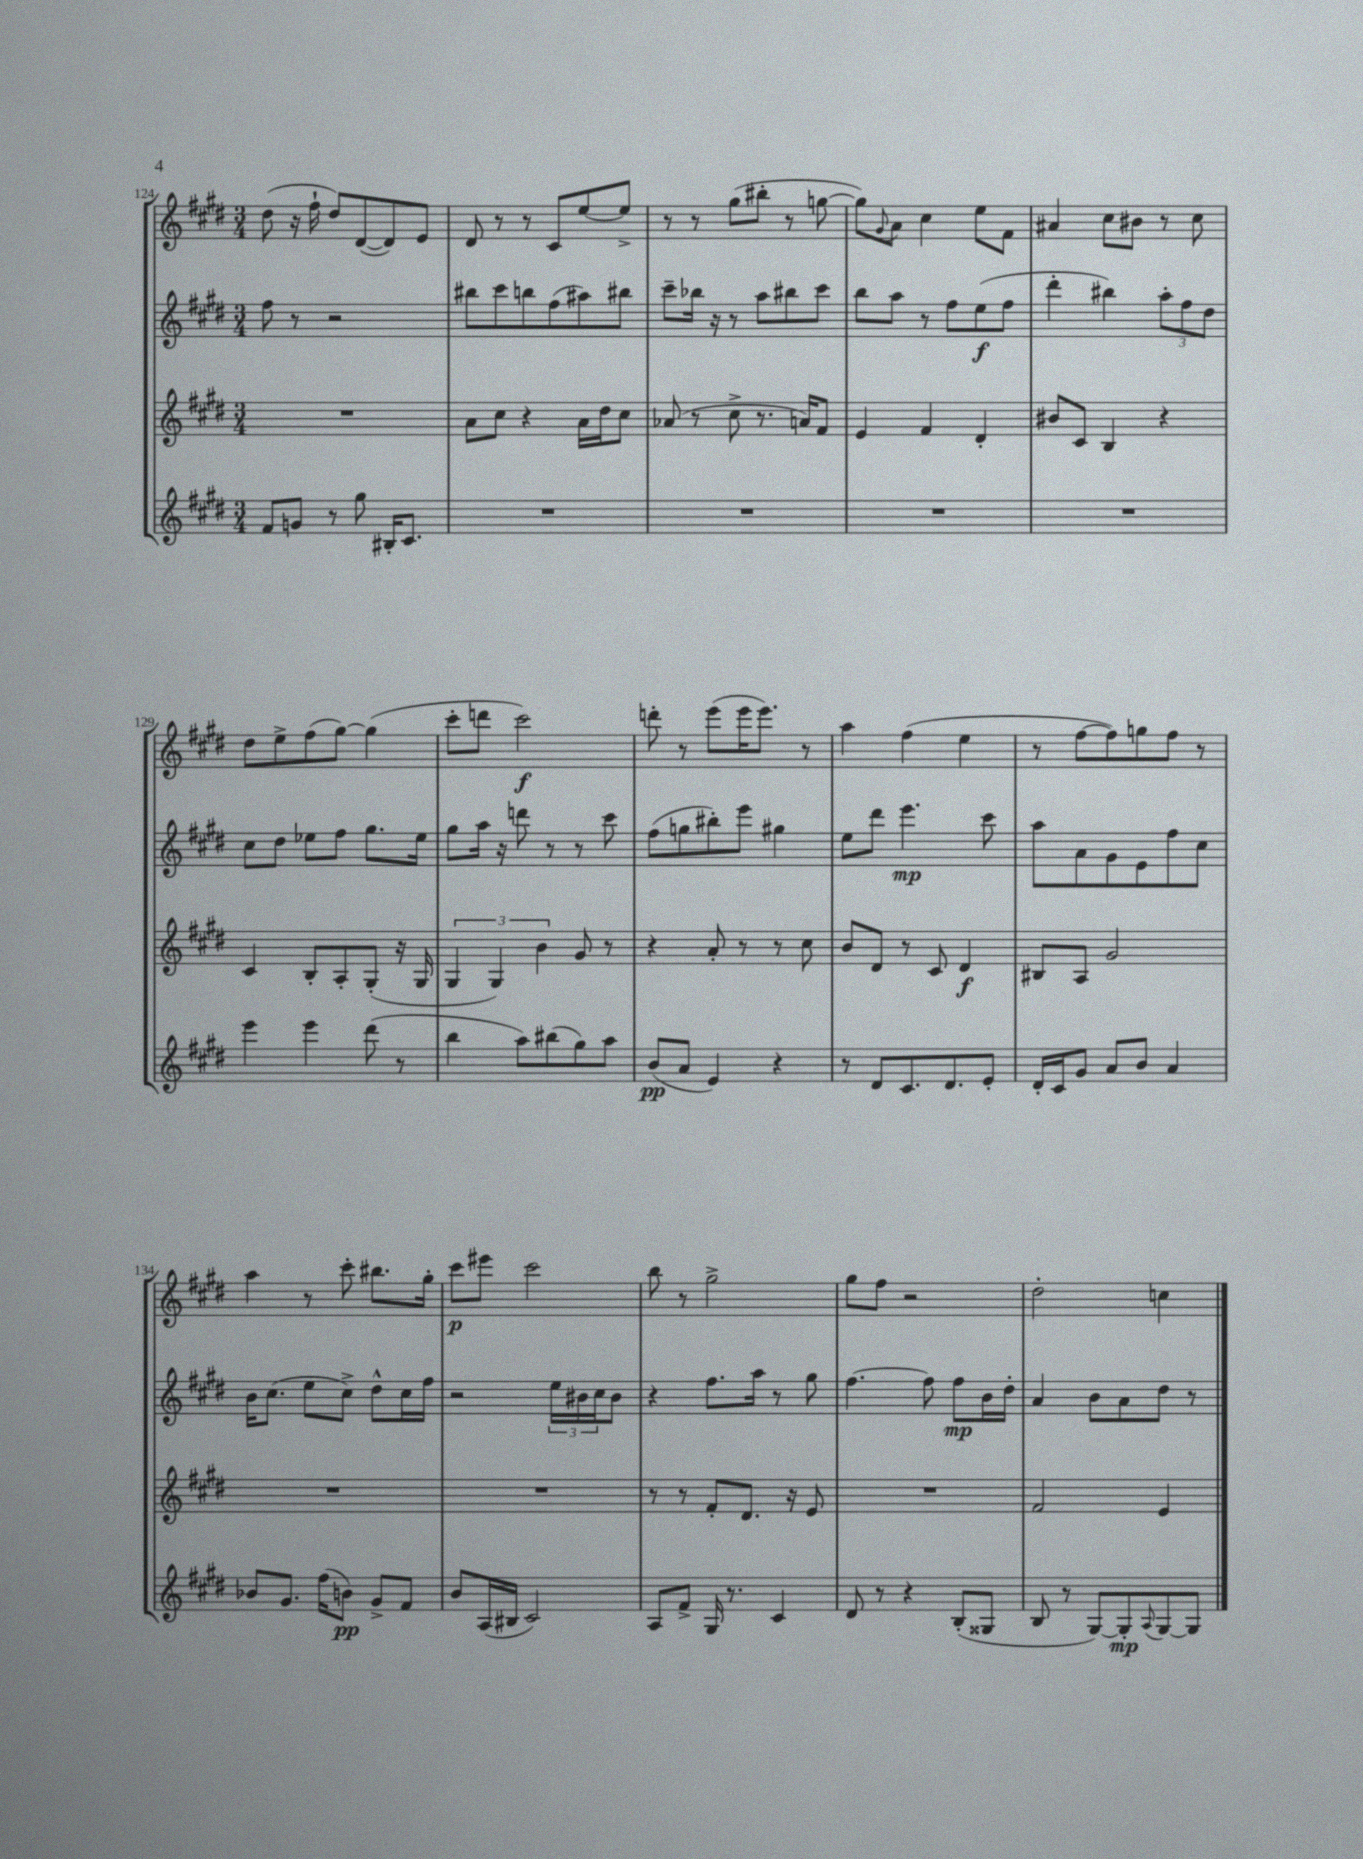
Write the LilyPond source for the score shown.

<<
\new StaffGroup <<
\new Staff = "s0" {
    \clef treble \key e \major \numericTimeSignature \time 3/4
    dis''8( r16 fis''16-! dis''8) dis'8~( dis'8) e'8 |
    dis'8 r8 r8 cis'8 e''8~ e''8-> |
    r8 r8 gis''8( bis''8-. r8 g''8~ |
    g''8) \appoggiatura { gis'8 } a'8 cis''4 e''8 fis'8 |
    ais'4 cis''8 bis'8 r8 cis''8 |
    dis''8 e''8-> fis''8( gis''8~) gis''4( |
    cis'''8-. d'''8 cis'''2\f) |
    d'''8-. r8 e'''8( e'''16 e'''8.) r8 |
    a''4 fis''4( e''4 |
    r8 fis''8~ fis''8) g''8 fis''8 r8 |
    a''4 r8 cis'''8-. bis''8. gis''16-. |
    cis'''8\p eis'''8 cis'''2 |
    b''8 r8 gis''2-> |
    gis''8 fis''8 r2 |
    dis''2-. c''4 \bar "|." |
}
\new Staff = "s1" {
    \clef treble \key e \major \numericTimeSignature \time 3/4
    fis''8 r8 r2 |
    bis''8 cis'''8 b''8 fis''8( ais''8) bis''8 |
    cis'''8-- bes''16 r16 r8 a''8 bis''8 cis'''8 |
    b''8 a''8 r8 fis''8 e''8\f( fis''8 |
    dis'''4-. bis''4) \tuplet 3/2 { a''8-. fis''8 dis''8 } |
    cis''8 dis''8 ees''8 fis''8 gis''8. ees''16 |
    gis''8 a''16 r16 d'''8 r8 r8 cis'''8 |
    fis''8( g''8 bis''8-.) e'''8 gis''4 |
    e''8 dis'''8 e'''4.\mp cis'''8 |
    a''8 a'8 gis'8 e'8 fis''8 cis''8 |
    b'16 cis''8.( e''8 cis''8->) dis''8-^ cis''16 fis''16 |
    r2 \tuplet 3/2 { e''16 bis'16 cis''16 } bis'8 |
    r4 fis''8. a''16 r8 gis''8 |
    fis''4.~ fis''8 fis''8\mp b'16 dis''16-. |
    a'4 b'8 a'8 dis''8 r8 \bar "|." |
}
\new Staff = "s2" {
    \clef treble \key e \major \numericTimeSignature \time 3/4
    R2. |
    a'8 cis''8 r4 a'16 dis''16 cis''8 |
    aes'8( r8 cis''8-> r8. a'16) fis'8 |
    e'4 fis'4 dis'4-. |
    bis'8 cis'8 b4 r4 |
    cis'4 b8-. a8-. gis8-.( r16 gis16 |
    \tuplet 3/2 { gis4 gis4) b'4 } gis'8 r8 |
    r4 a'8-. r8 r8 cis''8 |
    b'8 dis'8 r8 cis'8 dis'4\f |
    bis8 a8 gis'2 |
    R2. |
    R2. |
    r8 r8 fis'8-. dis'8. r16 e'8 |
    R2. |
    fis'2 e'4 \bar "|." |
}
\new Staff = "s3" {
    \clef treble \key e \major \numericTimeSignature \time 3/4
    fis'8 g'8 r8 gis''8 bis16-. cis'8. |
    R2. |
    R2. |
    R2. |
    R2. |
    e'''4 e'''4 dis'''8( r8 |
    b''4 a''8) bis''8( gis''8) a''8 |
    b'8\pp( a'8 e'4) r4 |
    r8 dis'8 cis'8. dis'8. e'8-. |
    dis'16-. cis'16 gis'8 a'8 b'8 a'4 |
    bes'8 gis'8. fis''16( b'8\pp) gis'8-> fis'8 |
    b'8 a16( bis16 cis'2) |
    a8 fis'8-> gis16 r8. cis'4 |
    dis'8 r8 r4 b8-.( gisis8 |
    b8 r8 gis8~) gis8-.\mp \appoggiatura { a8 } gis8~ gis8 \bar "|." |
}
>>
>>
\layout { \context { \Score currentBarNumber = #124 } }
